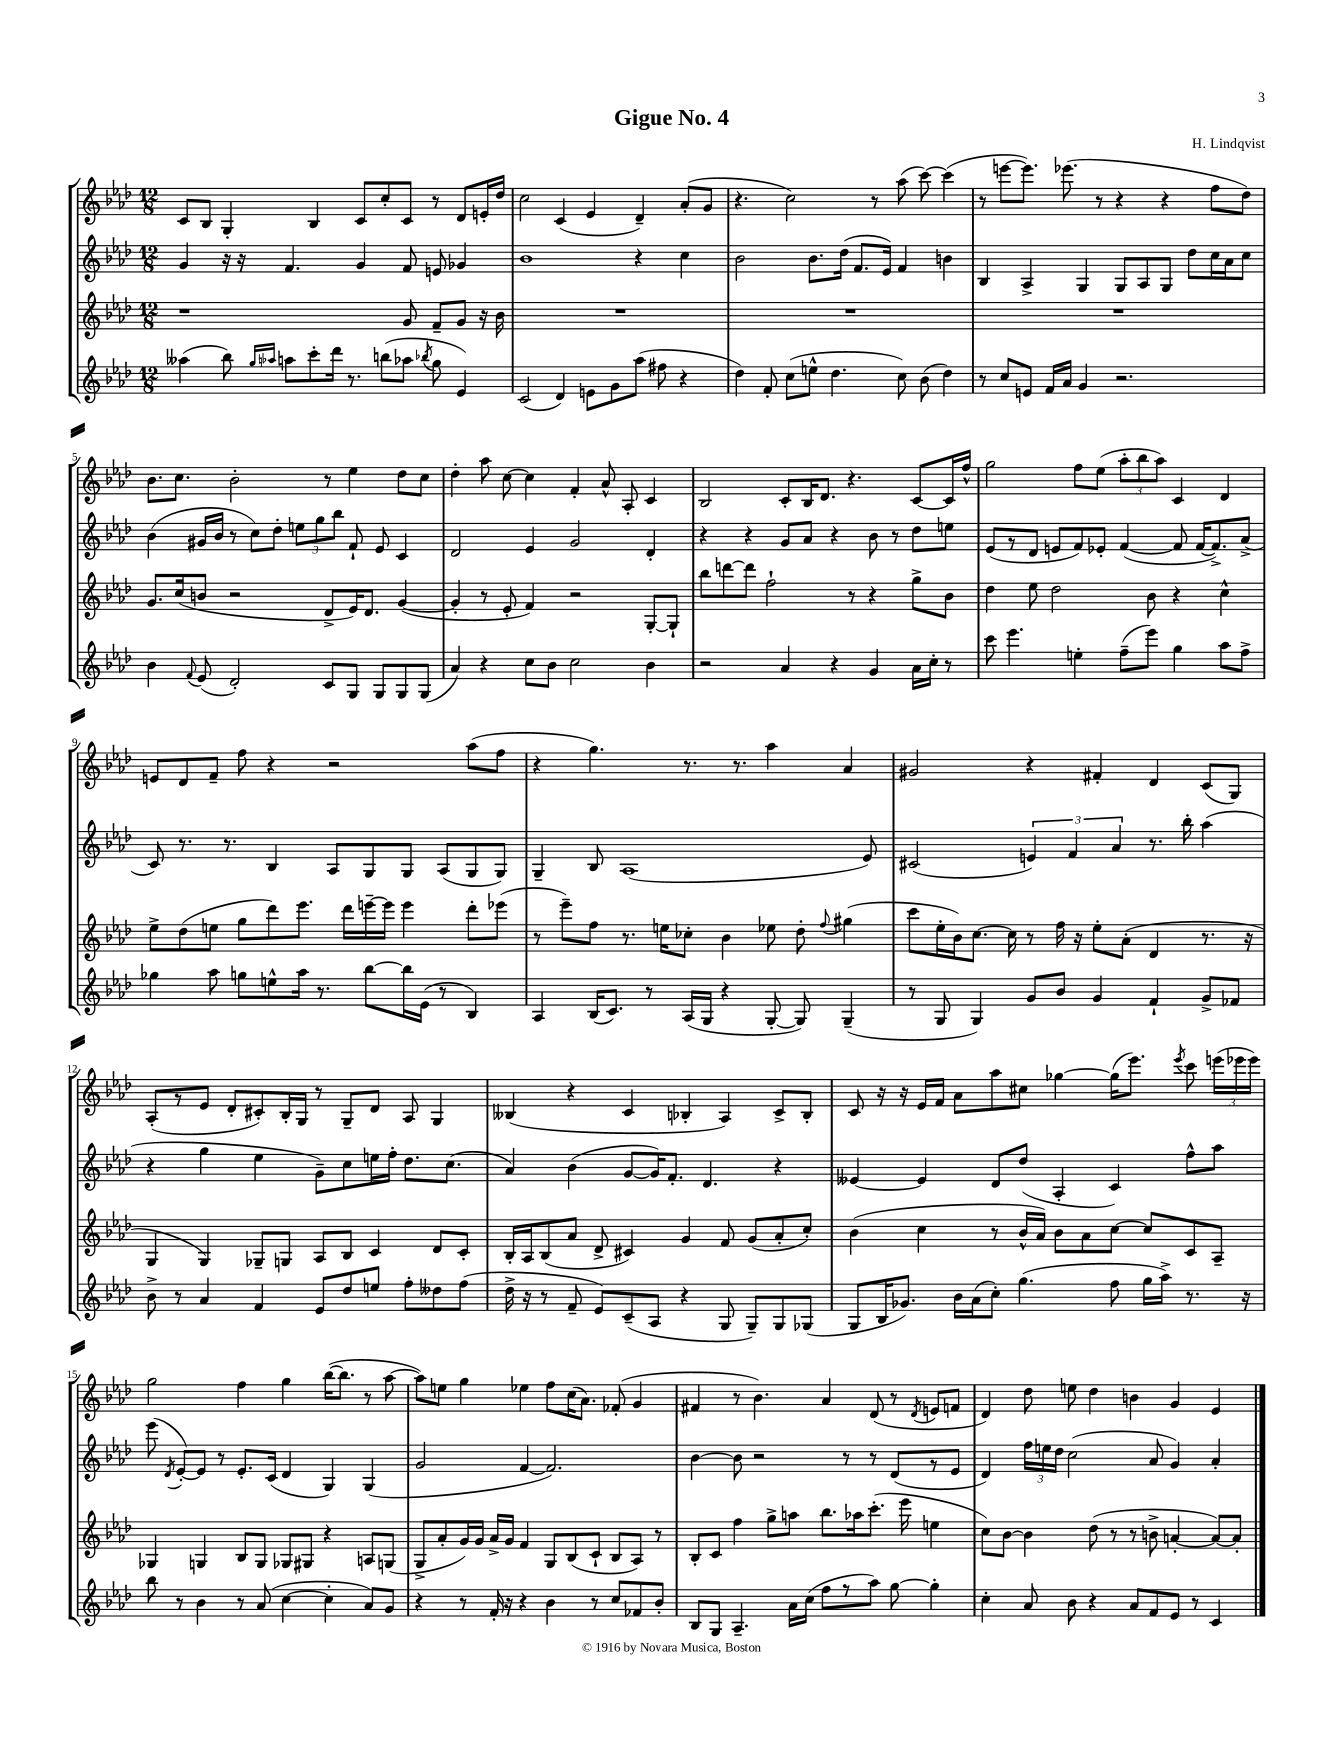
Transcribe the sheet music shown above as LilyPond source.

\header { title = "Gigue No. 4" composer = "H. Lindqvist" }
<<
\new StaffGroup <<
\new Staff = "s0" {
    \clef treble \key aes \major \numericTimeSignature \time 12/8
    \autoBeamOff c'8[ bes8] g4-. bes4 c'8[ c''8-. c'8] r8 des'8[ e'16-. des''16] |
    c''2 c'4( ees'4 des'4--) aes'8[-.( g'8] |
    r4. c''2) r8 aes''8( c'''8~) c'''4( |
    r8 e'''8[~ e'''8.]) ees'''8.( r8 r4 r4 f''8[ des''8]) |
    bes'8.[ c''8.] bes'2-. r8 ees''4 des''8[ c''8] |
    des''4-. aes''8 c''8~ c''4 f'4-. aes'8-^ aes8-. c'4 |
    bes2 c'8[-. bes16 des'8.] r4. c'8[~ c'16 f''16]-^ |
    g''2 f''8[ ees''8]( \tuplet 3/2 { aes''8[-. bes''8 aes''8]) } c'4 des'4 |
    e'8[ des'8 f'8]-- f''8 r4 r2 aes''8[( f''8] |
    r4 g''4.) r8. r8. aes''4 aes'4 |
    gis'2 r4 fis'4-. des'4 c'8[( g8]) |
    aes8[-.( r8 ees'8] des'8[-. cis'8-.) bes16-. g16] r8 g8[-- des'8] aes8 g4 |
    beses4( r4 c'4 bes4-. aes4) c'8[-> bes8]-. |
    c'8 r16 r16 ees'16[ f'16] aes'8[ aes''8 cis''8] ges''4~ ges''16[( ees'''8.]) \acciaccatura { ees'''8 } c'''8 \tuplet 3/2 { e'''16[( ees'''16 ees'''16]) } |
    g''2 f''4 g''4 bes''16[~( bes''8.] r8 aes''8~ |
    aes''8[) e''8] g''4 ees''4 f''8[ c''16( aes'8.]) fes'8-.( g'4 |
    fis'4 r8 bes'4.) aes'4 des'8( r8 \acciaccatura { des'8 } e'8[ f'8] |
    des'4) des''8 e''8 des''4 b'4 g'4 ees'4 \bar "|." |
}
\new Staff = "s1" {
    \clef treble \key aes \major \numericTimeSignature \time 12/8
    \autoBeamOff g'4 r16 r16 f'4. g'4 f'8 e'8 ges'4 |
    bes'1 r4 c''4 |
    bes'2 bes'8.[ des''16]( f'8.[ ees'16]) f'4 b'4 |
    bes4 aes4-> g4 g8[ aes8 g8] des''8[ c''16 aes'16 c''8] |
    bes'4( gis'16[ bes'16] r8 c''8[) des''8]-. \tuplet 3/2 { e''8[ g''8 bes''8] } f'8-! ees'8 c'4 |
    des'2 ees'4 g'2 des'4-. |
    r4 r4 g'8[ aes'8] r4 bes'8 r8 des''8[ e''8] |
    ees'8[( r8 des'8] e'8[ f'8) ees'8]-. f'4~( f'8 f'16[~ f'8.->) aes'8]->( |
    c'8) r8. r8. bes4 aes8[ g8 g8] aes8[( g8 g8]) |
    g4-- bes8 aes1( ees'8) |
    cis'2( \tuplet 3/2 { e'4) f'4 aes'4 } r8. bes''16-. aes''4( |
    r4 g''4 ees''4 g'8[--) c''8 e''16 f''16]-. des''8.[ c''8.]( |
    aes'4) bes'4( g'8[~ g'16) f'8.]-. des'4. r4 |
    eeses'4~ eeses'4 des'8[ des''8]( aes4-. c'4) f''8[-^ aes''8] |
    ees'''8( \acciaccatura { des'8 } ees'8[~-.) ees'8] r8 ees'8.[-. c'16]( des'4 g4) g4( |
    g'2 f'4~ f'2.) |
    bes'4~ bes'8 r2 r8 r8 des'8[( r8 ees'8] |
    des'4) \tuplet 3/2 { f''16[ e''16 des''16] } c''2( aes'8 g'4) aes'4-. \bar "|." |
}
\new Staff = "s2" {
    \clef treble \key aes \major \numericTimeSignature \time 12/8
    \autoBeamOff r1 g'8 f'8[-- g'8] r16 bes'16 |
    R1. |
    R1. |
    R1. |
    g'8.[ c''16( b'8] r2 des'8[-> ees'16) des'8.] g'4~( |
    g'4-. r8 ees'8-. f'4) r2 g8[~-. g8]-! |
    bes''8[ d'''8~ d'''8] f''2-! r8 r4 g''8[-> bes'8] |
    des''4 ees''8 des''2 bes'8 r4 c''4-^ |
    ees''8[-> des''8( e''8] g''8[ des'''8) ees'''8.] des'''16[ e'''16~-- e'''16] e'''4 des'''8[-. ees'''8]( |
    r8 ees'''8[--) f''8] r8. e''16[ ces''8]-. bes'4 ees''8 des''8-. \appoggiatura { f''8 } gis''4( |
    c'''8[ ees''16-. bes'16) c''8.]~ c''16 r8 f''16 r16 ees''8[-. aes'8]-.( des'4 r8. r16 |
    g4 g4) ges8[-- g8] aes8[ bes8] c'4 des'8[ c'8]-. |
    bes16[-. aes16 bes8( aes'8] des'8-> cis'4) g'4 f'8 g'8[( aes'8-. c''8]-.) |
    bes'4( c''4 r8 bes'16[-^ aes'16]) bes'8[ aes'8 c''8]~ c''8[ c'8 aes8]-- |
    ges4 g4 bes8[ g8] ges8[ gis8] r4 a8[ g8]( |
    g8[-> aes'8-. g'16) g'16] aes'16[-> g'16] f'4 g8[ bes8( c'8]-! bes8[ aes8]) r8 |
    bes8[-. c'8] f''4 g''8[-> a''8] bes''8.[ aes''16 c'''8.]-.( ees'''16 e''4 |
    c''8[) bes'8]~ bes'4 des''8( r8 r8 b'8-> a'4~-. a'8[~) a'8]-. \bar "|." |
}
\new Staff = "s3" {
    \clef treble \key aes \major \numericTimeSignature \time 12/8
    \autoBeamOff aeses''4( bes''8) \grace { g''16[ aes''16] } a''8[ c'''8-. des'''16] r8. b''8[( aes''8] \acciaccatura { bes''8 } g''8 ees'4) |
    c'2( des'4) e'8[ g'8 aes''8]( fis''8 r4 |
    des''4) f'8-. c''8[( e''8]-^ des''4. c''8) bes'8( des''4) |
    r8 c''8[ e'8] f'16[ aes'16] g'4 r2. |
    bes'4 \appoggiatura { f'8 } ees'8( des'2-.) c'8[ g8] g8[ g8 g8]( |
    aes'4) r4 c''8[ bes'8] c''2 bes'4 |
    r2 aes'4 r4 g'4 aes'16[ c''16]-. r8 |
    c'''8 ees'''4. e''4-. f''8[--( ees'''8]) g''4 aes''8[ f''8]-> |
    ges''4 aes''8 g''8[ e''8-^ aes''16] r8. bes''8[~ bes''16 ees'16]( r8 bes4) |
    aes4 bes16[( c'8.]) r8 aes16[( g16] r4 g8~-. g8) g4--( |
    r8 g8 g4) g'8[ bes'8] g'4 f'4-! g'8[-> fes'8] |
    bes'8-> r8 aes'4 f'4 ees'8[ des''8 e''8] f''8[-. deses''8 f''8]( |
    des''16-> r16 r8 f'8-- ees'8[) c'8--( aes8] r4 g8 g8[--) g8 ges8]( |
    g8[ bes16 ges'8.]) bes'16[ aes'16( c''8]-.) g''4.( f''8 g''16[ aes''16]->) r8. r16 |
    bes''8 r8 bes'4 r8 aes'8( c''4~ c''4-. aes'8[) g'8] |
    r4 r8 f'16-. r16 r4 bes'4 r8 c''8[ fes'8 bes'8]-. |
    bes8[ g8] aes4.-- aes'16[ c''16]( f''8[ r8 aes''8]) g''8~ g''4-. |
    c''4-. aes'8 bes'8 r4 aes'8[ f'8 ees'8] r8 c'4 \bar "|." |
}
>>
>>
